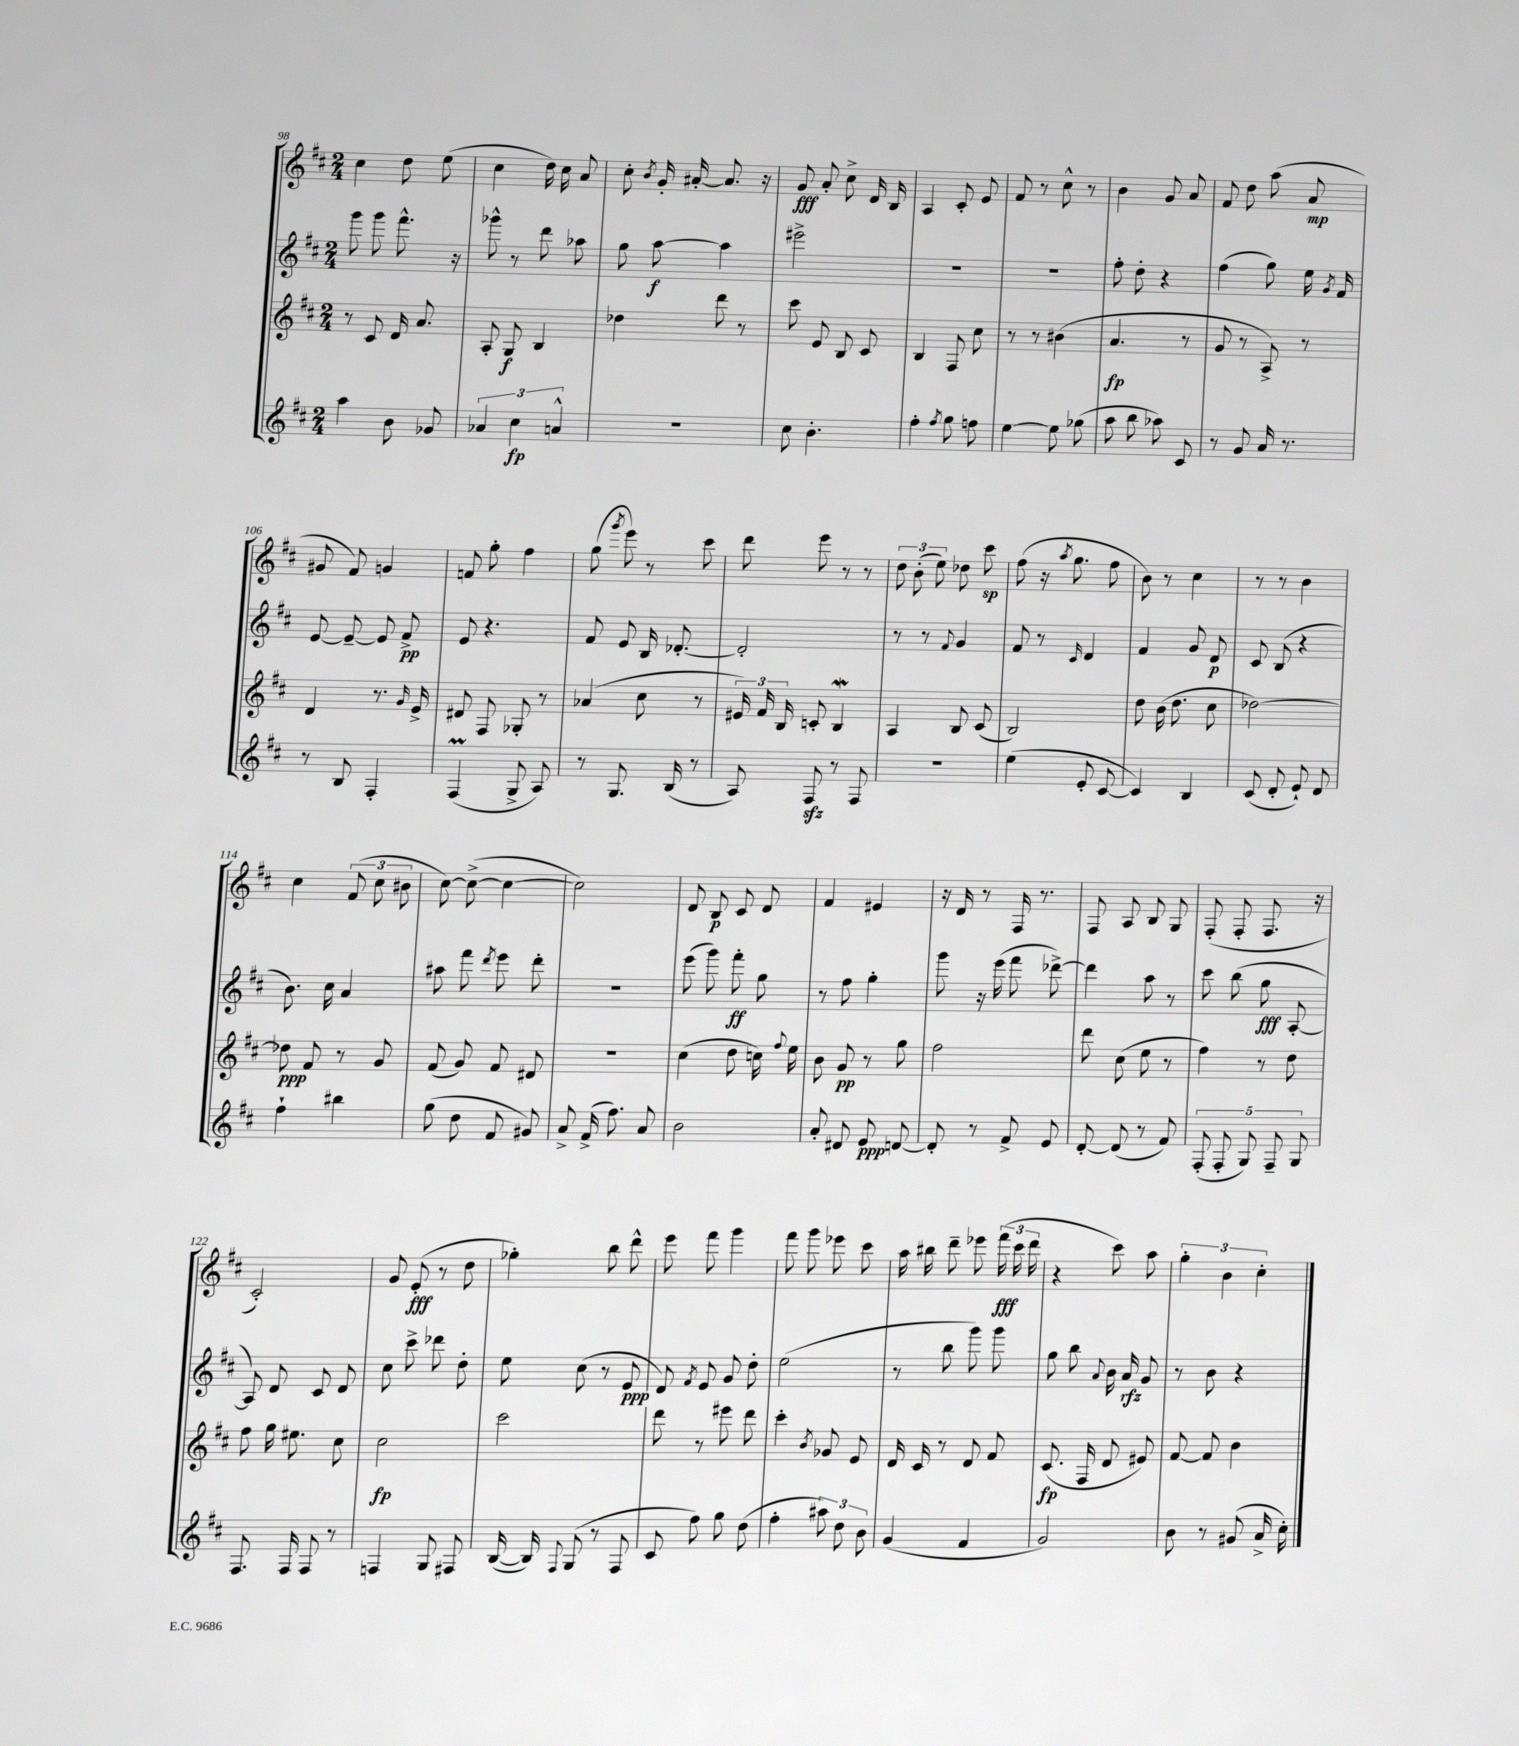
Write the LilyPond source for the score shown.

<<
\new StaffGroup <<
\new Staff = "s0" {
    \clef treble \key d \major \numericTimeSignature \time 2/4
    \autoBeamOff cis''4 d''8 e''8( |
    cis''4 d''16) cis''16 a'8 |
    cis''8-. \acciaccatura { b'8 } g'16-. ais'16~-. ais'8. r16 |
    g'8\fff a'8-. cis''8-> d'16 b16 |
    a4 cis'8-. e'8 |
    fis'8 r8 cis''8-^ r8 |
    b'4 g'8 a'8 |
    fis'8 d''8 a''8( a'8\mp |
    gis'8 fis'8) g'4 |
    f'8 g''8-. fis''4 |
    g''8( \acciaccatura { g'''8 } e'''8) r8 cis'''8 |
    d'''8 e'''8 r8 r8 |
    \tuplet 3/2 { d''8 b'8-.( e''8) } des''8 cis'''8\sp |
    fis''8( r16 \acciaccatura { a''8 } g''8. fis''8 |
    b'8) r8 cis''4 |
    r8 r8 b'4 |
    cis''4 \tuplet 3/2 { fis'8( cis''8 bis'8 } |
    cis''8~) cis''8~->( cis''4~ |
    cis''2) |
    d'8 b8\p cis'8 d'8 |
    fis'4 eis'4 |
    r16 d'16 r8 fis16 r8. |
    fis8 a8 b8 g8 |
    fis8-.( fis8-. fis8. r16 |
    cis'2-.) |
    g'8 e'8-.\fff( r8 d''8 |
    ges''4-.) b''8 d'''8-^ |
    e'''8 fis'''8 g'''4 |
    fis'''8 g'''8 ees'''8 cis'''8 |
    a''16 bis''16 d'''8-- ees'''8 \tuplet 3/2 { fis'''16\fff( cis'''16 d'''16 } |
    r4 cis'''8) a''8 |
    \tuplet 3/2 { g''4-. b'4 cis''4-. } \bar "|." |
}
\new Staff = "s1" {
    \clef treble \key d \major \numericTimeSignature \time 2/4
    \autoBeamOff g'''8 g'''8 fis'''8.-^ r16 |
    ges'''8-^ r8 d'''8 aes''8 |
    g''8 a''8~\f a''4 |
    eis'''2-> |
    R2 |
    r2 |
    fis''8-. d''8-. r4 |
    fis''4( g''8) e''16 \acciaccatura { g'8 } fis'16 |
    e'8~ e'8~-- e'8 fis'8->\pp |
    e'8 r4. |
    fis'8 e'8 b16 des'8.~-. |
    des'2-. |
    r8 r8 \appoggiatura { fis'8 } g'4 |
    fis'8 r8 \grace { cis'16 } d'4 |
    fis'4 g'8 d'8\p |
    cis'8 b8( r4 |
    b'8.) cis''16 a'4 |
    ais''8 fis'''8 \acciaccatura { d'''8 } e'''8 d'''8-. |
    R2 |
    e'''8( g'''8) fis'''8-.\ff g''8 |
    r8 fis''8 g''4-. |
    g'''8 r16 e'''16( fis'''8 des'''8~->) |
    des'''4 a''8 r8 |
    cis'''8 b''8( g''8\fff a8~-. |
    a8) d'8 cis'8 d'8 |
    cis''8 cis'''8-> des'''8 d''8-. |
    e''8 cis''8( r8 e'8\ppp |
    d'8) \acciaccatura { fis'8 } e'8 g'8 d''8-. |
    e''2( |
    r8 b''8 g'''8) g'''8 |
    g''8 b''8 \appoggiatura { a'8 } b'16 a'16\rfz g'8 |
    r8 b'8 r4 \bar "|." |
}
\new Staff = "s2" {
    \clef treble \key d \major \numericTimeSignature \time 2/4
    \autoBeamOff r8 cis'8 d'16 a'8. |
    a8-. g8\f b4 |
    des''4 d'''8 r8 |
    cis'''8 e'8 b8 cis'8 |
    b4 fis8 cis''8 |
    r8 r8 bis'4( |
    a'4.\fp r8 |
    g'8 r8 a8->) r8 |
    d'4 r8. \grace { g'16 } e'16-> |
    dis'8 fis8 ges8-. r8 |
    aes'4( cis''8 r8 |
    \tuplet 3/2 { eis'16) fis'16 b16 } c'8-. b4\mordent |
    a4 b8 cis'8( |
    b2) |
    d''8 b'16( d''8. cis''8 |
    des''2~) |
    des''8\ppp fis'8 r8 g'8 |
    fis'8( g'8) fis'8 dis'8 |
    r2 |
    cis''4( d''8 c''16) \appoggiatura { fis''8 } e''16 |
    b'8 g'8\pp r8 g''8 |
    fis''2 |
    d'''8 cis''8( e''8 r8 |
    fis''4) r8 d''8 |
    fis''8 g''16 eis''8. cis''8 |
    cis''2\fp |
    cis'''2 |
    d'''8 r8 eis'''8 d'''8 |
    cis'''4-. \acciaccatura { b'8 } ges'8 e'8 |
    d'16 cis'16 r8 d'8 fis'8 |
    cis'8.\fp( fis16 d'8 eis'8) |
    fis'8~ fis'8 b'4 \bar "|." |
}
\new Staff = "s3" {
    \clef treble \key d \major \numericTimeSignature \time 2/4
    \autoBeamOff a''4 b'8 ges'8 |
    \tuplet 3/2 { aes'4 cis''4\fp a'4-^ } |
    r2 |
    cis''8 b'4.-. |
    fis''4-. \acciaccatura { fis''8 } g''8 f''8 |
    e''4~ e''8 ges''8( |
    a''8 b''8 aes''8) cis'8 |
    r8 g'8 a'16 r8. |
    r8 b8 fis4-. |
    fis4\prall( g8-> a8) |
    r8 g8. b16( r8 |
    a8) fis8\sfz r8 fis8 |
    R2 |
    e''4( e'8-. cis'8~ |
    cis'4) b4 |
    cis'8( d'8-. e'8-!) d'8 |
    fis''4-! bis''4 |
    g''8( d''8 fis'8 gis'8) |
    a'8-> fis'16->( fis''8.) a'8 |
    b'2 |
    a'8-. dis'8 e'8\ppp d'8~ |
    d'8-. r8 fis'8-> e'8 |
    d'8~-. d'8( r8 fis'8) |
    \tuplet 5/4 { fis8-.( fis8-. g8) fis8-- g8 } |
    fis8. fis16 fis8 r8 |
    f4 g8 fis8 |
    b16~( b16) \appoggiatura { fis8 } g8( r8 fis8 |
    cis'8 fis''8) g''8 d''8( |
    fis''4-. \tuplet 3/2 { ais''8) d''8 b'8 } |
    g'4( fis'4 |
    g'2) |
    b'8 r8 gis'8( a'16-> cis''16-.) \bar "|." |
}
>>
>>
\layout { \context { \Score currentBarNumber = #98 } }
